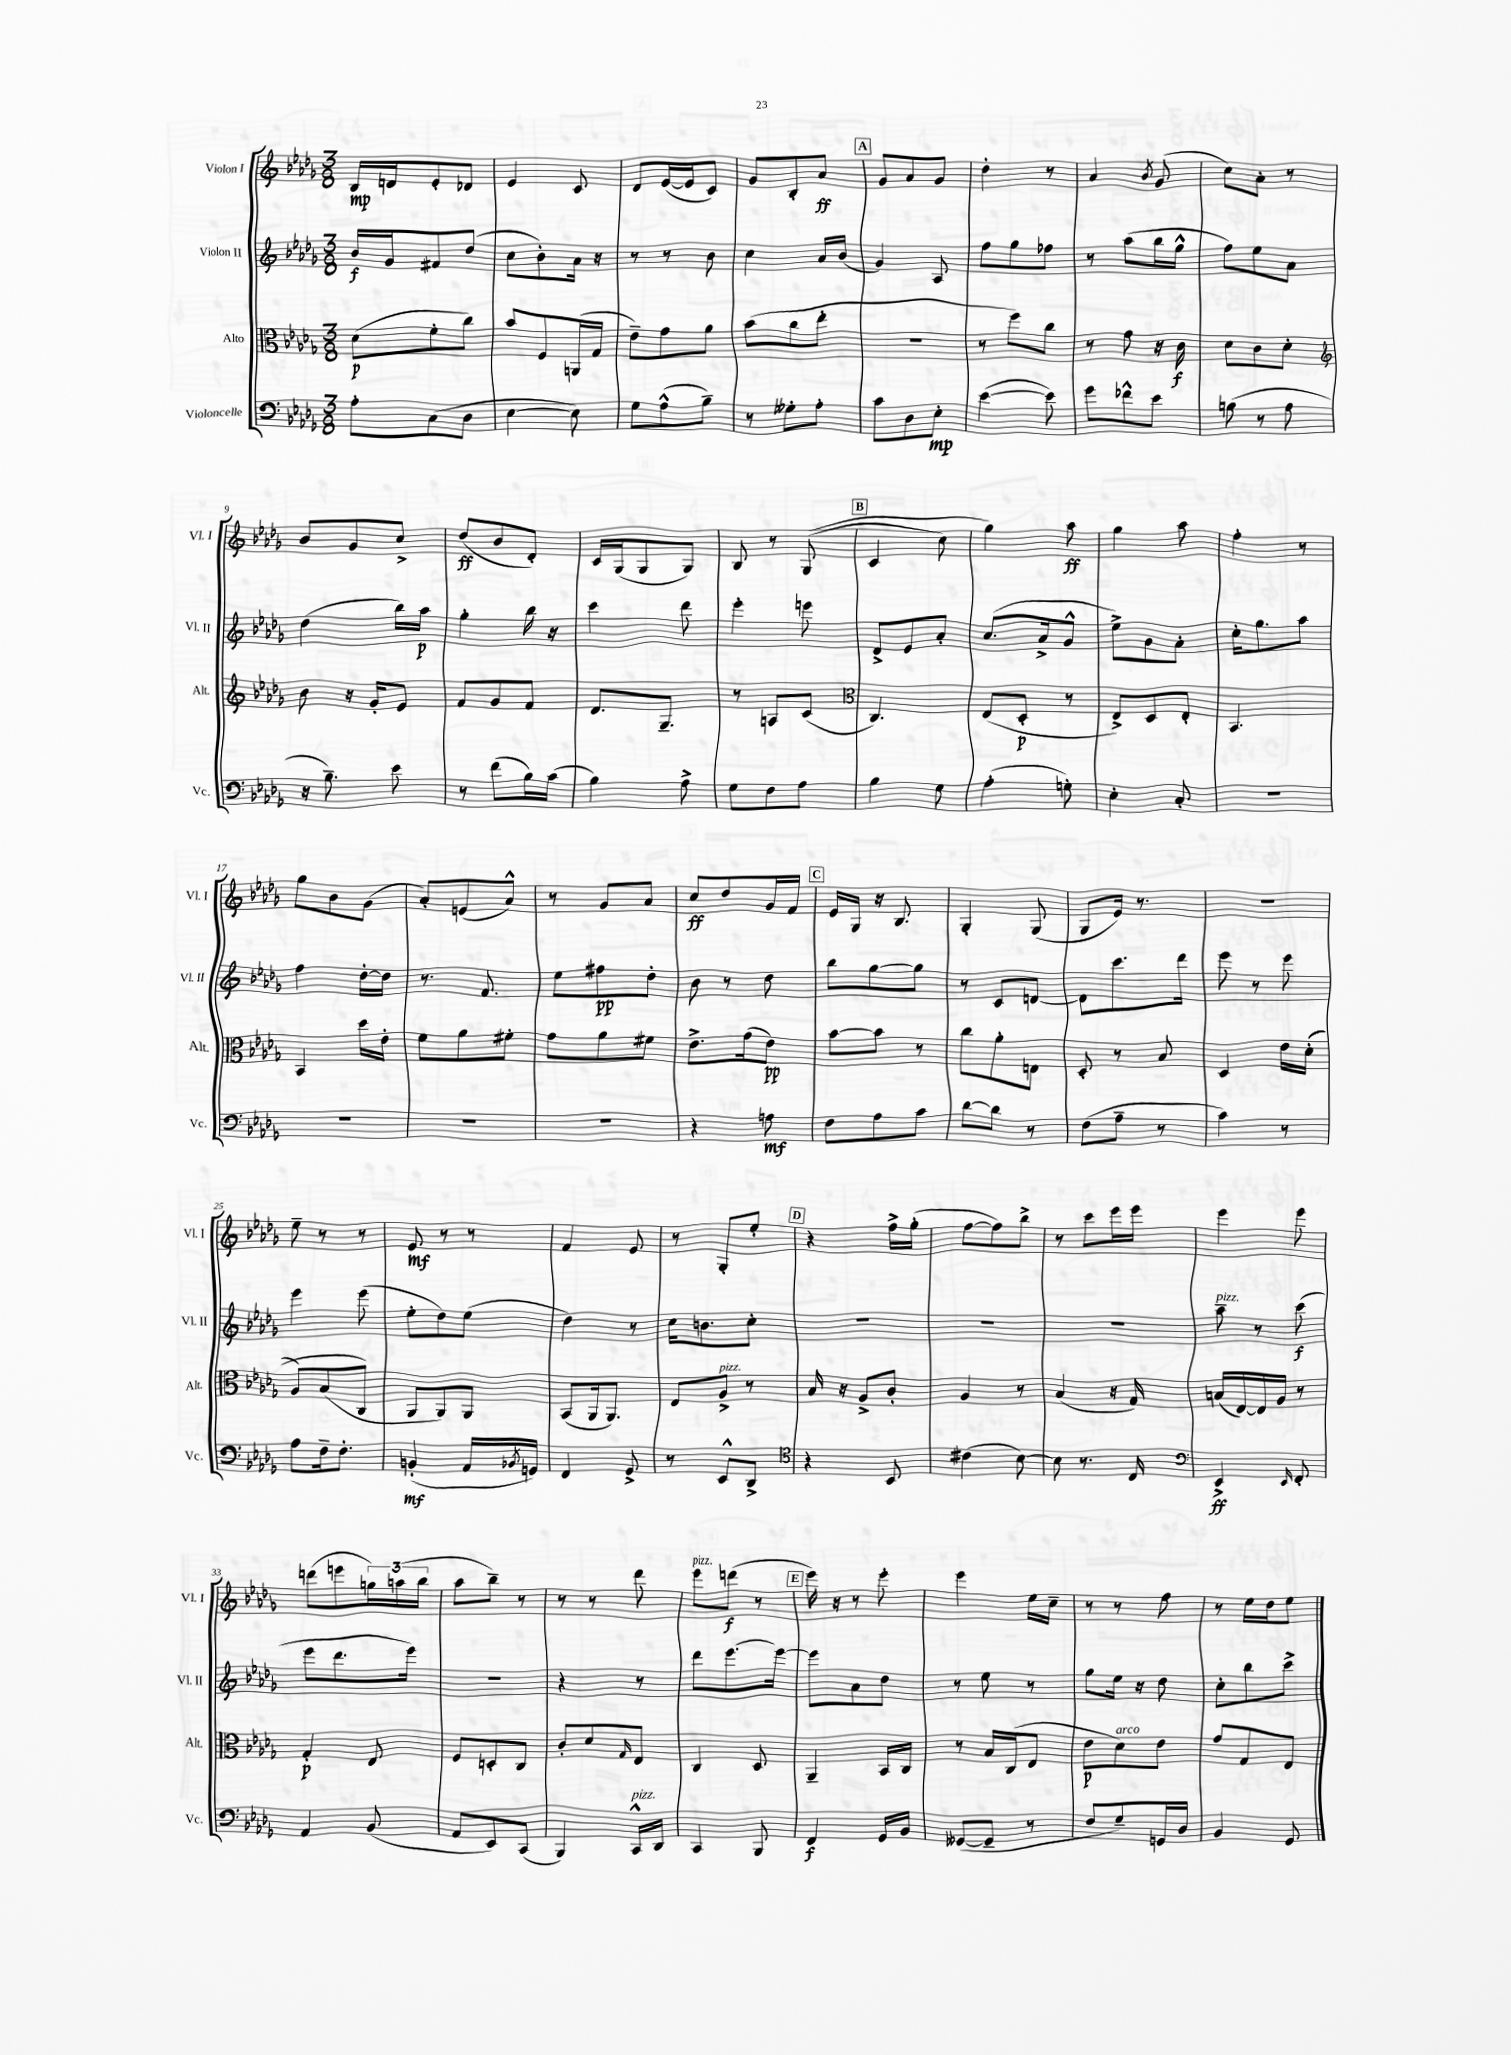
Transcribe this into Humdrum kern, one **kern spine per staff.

**kern	**kern	**kern	**kern
*staff4	*staff3	*staff2	*staff1
*clefF4	*clefC3	*clefG2	*clefG2
*k[b-e-a-d-g-]	*k[b-e-a-d-g-]	*k[b-e-a-d-g-]	*k[b-e-a-d-g-]
*M3/8	*M3/8	*M3/8	*M3/8
8A-'	(8d-	16b-	16B-
.	.	16g-	16d
(8C	8f'	8f#	8e-'
8D-	8cc)	(8dd-	8d-
=	=	=	=
[4E-	8b-	8cc	4e-
.	8F	8b-')	.
8E-])	(16AA	16a-	8c
.	16G-	16r	.
=	=	=	=
8G-	8e-~)	8r	8d-
(8A-^^	8g-	8r	([16e-
.	.	.	16e-]
8B-~)	8a-	8b-	8c)
=	=	=	=
8r	(8b-	4cc	8g-
8G--'	8cc	.	8B-'
8A-'	8ee-'	16a-	8a-
.	.	(16b-	.
=	=	=	=
8c	4.r	4g-)	8g-
8D-	.	.	8a-
8E-'	.	8A-	8g-
=	=	=	=
([4e-	8r	8ff	4dd-'
.	8ff)	8gg-	.
8e-])	8cc	8ff-	8r
=	=	=	=
8g-	8r	8r	4a-
8f-^^	8g-	(8aa-	.
.	.	.	8qb-
8e-	16r	16bb-	(8g-
.	16c	16gg-^^	.
=	=	=	=
(8B	8d-	8ff)	8cc)
8r	8c	8ee-	8a-'
8A-	8d-'	8a-	8r
=	=	=	=
*	*clefG2	*	*
16r	8b-	(4dd-	8b-
8.B-~)	.	.	.
.	16r	.	8g-
.	16g-'	.	.
8e-	8e-	16bb-)	8cc^
.	.	16aa-	.
=	=	=	=
8r	8f	4gg-'	(8dd-
(8f	8g-	.	8b-
16B-)	8f	16bb-	8d-')
(16c	.	16r	.
=	=	=	=
4B-)	8.d-	4ccc	16c
.	.	.	(16G-
.	.	.	8G-
.	8.G-~	.	.
8A-^	.	8ddd-	8G-)
=	=	=	=
8G-	8r	4eee-'	8B-
8F	8A	.	8r
8A-	(8c	8eee	&((8G-
=	=	=	=
*	*clefC3	*	*
4B-	4.C)	8d-^	4c
.	.	8e-	.
8G-	.	8a-'	8cc)
=	=	=	=
(4A-'	(8E-	(8.cc	4gg-&)
.	8D-'	.	.
.	.	16a-^	.
8G')	8r	8g-^^	8aa-
=	=	=	=
4E-'	8E-^)	8ee-^)	4gg-
.	8D-	8g-	.
8C'	8E-'	8a-'	8aa-
=	=	=	=
4.r	4.BB-	16cc'	4ff'
.	.	8.gg-	.
.	.	8aa-	8r
=	=	=	=
4.r	4BB-	4ff	8gg-
.	.	.	8b-
.	16dd-	[16dd-'	(8g-
.	16e-'	16dd-]	.
=	=	=	=
4.r	8f	8.r	8a-')
.	8a-	.	(8e
.	.	8.f	.
.	8f#'	.	8a-^^)
=	=	=	=
4.r	8g-	8ee-	8r
.	8a-	8ff#	8g-
.	8f#	8dd-'	8a-
=	=	=	=
4r	8.e-^	8b-	8cc
.	.	8r	8dd-
.	(16g-	.	.
8A	8e-)	8dd-	16g-
.	.	.	16f
=	=	=	=
8F	[8b-	8bb-	16e-
.	.	.	16G-
8A-	8b-]	[8gg-	16r
.	.	.	8.B-
8c	8r	8gg-]	.
=	=	=	=
[8d-	8cc	8r	4G-'
8d-]	8a-'	8c	.
8r	8E	[8d	(8G-
=	=	=	=
(8F	8D-'	8d]	8G-
8A-~	8r	8.ccc	16e-)
.	.	.	8.r
8r	8B-	.	.
.	.	16ddd-	.
=	=	=	=
4c)	4D-	8eee-	4.r
.	.	8r	.
8r	16e-	8eee-	.
.	&((16d-'	.	.
=	=	=	=
8A-	8A-)	4eee-	8ee-~
16F~	(8B-	.	8r
8.F'	.	.	.
.	8C&)	(8eee-	8r
=	=	=	=
(4BB'	8AA-	8ee-'	8e-
.	8AA-)	8dd-)	8r
16AA-	8AA-	(8ee-	8r
8qBB-	.	.	.
16GG)	.	.	.
=	=	=	=
4FF	(8BB-	4dd-)	4f
.	16AA-	.	.
.	8.AA-)	.	.
8GG-^	.	8r	8e-
=	=	=	=
8r	8E-	16cc	8r
.	.	8.b	.
8EE-^^	8A-^	.	8G-'
8DD-^	8r	8cc'	8ee-'
=	=	=	=
*clefC4	*	*	*
4r	16B-	4.r	4r
.	16r	.	.
.	8A-^	.	.
8BB-	8c'	.	16ff^
.	.	.	(16gg-'
=	=	=	=
(4c#	4A-	4.r	[8ff
.	.	.	8ff])
[8B-)	8r	.	8bb-^
=	=	=	=
8B-]	(4B-	4.r	8r
8.r	.	.	8ccc
.	16r	.	16eee-
16C	16G-)	.	16eee-
=	=	=	=
*clefF4	*	*	*
4EE-^	(16B	8aa-~	4eee-
.	[16E-)	.	.
.	16E-]	8r	.
.	16A-	.	.
16qqEE-	.	.	.
8FF'	8r	(8ccc	8eee-
=	=	=	=
4AA-	4G-'	8eee-	(8ddd
.	.	8.ddd-	8eee
(8BB-	8E-	.	24gg)
.	.	.	(24aa
.	.	16eee-)	.
.	.	.	24bb-
=	=	=	=
8AA-	8F	4.r	8aa-
8EE-)	8D'	.	8bb-~)
(8CC	8C	.	8r
=	=	=	=
4BBB-)	8c'	4r	8r
.	8d-	.	8r
.	16qqG-	.	.
16CC^^	8E-	8r	8ddd-
16DD-	.	.	.
=	=	=	=
4CC	4C	8ddd-	8eee-
.	.	[8.eee-	(8ddd
8BBB-	8D-	.	8r
.	.	16eee-_	.
=	=	=	=
4FF	4AA-~	8eee-]	16eee-)
.	.	.	16r
.	.	8a-	8r
16GG-	16BB-	8dd-	8eee-'
16BB-	16C	.	.
=	=	=	=
([8GG--	8r	8r	4eee-
8GG--~]	16B-	8ee-	.
.	(16C	.	.
8r	8E-	8r	16ee-
.	.	.	16cc~
=	=	=	=
8F	8e-	8gg-	8r
8G-~)	8d-)	16ee-	8r
.	.	16r	.
16GG	8e-	8dd-	8ff
16D-	.	.	.
=	=	=	=
4BB-	8g-	8cc'	8r
.	8G-	8bb-	16ee-
.	.	.	16dd-
8GG-	8E-	8ccc^	8ee-
==	==	==	==
*-	*-	*-	*-
